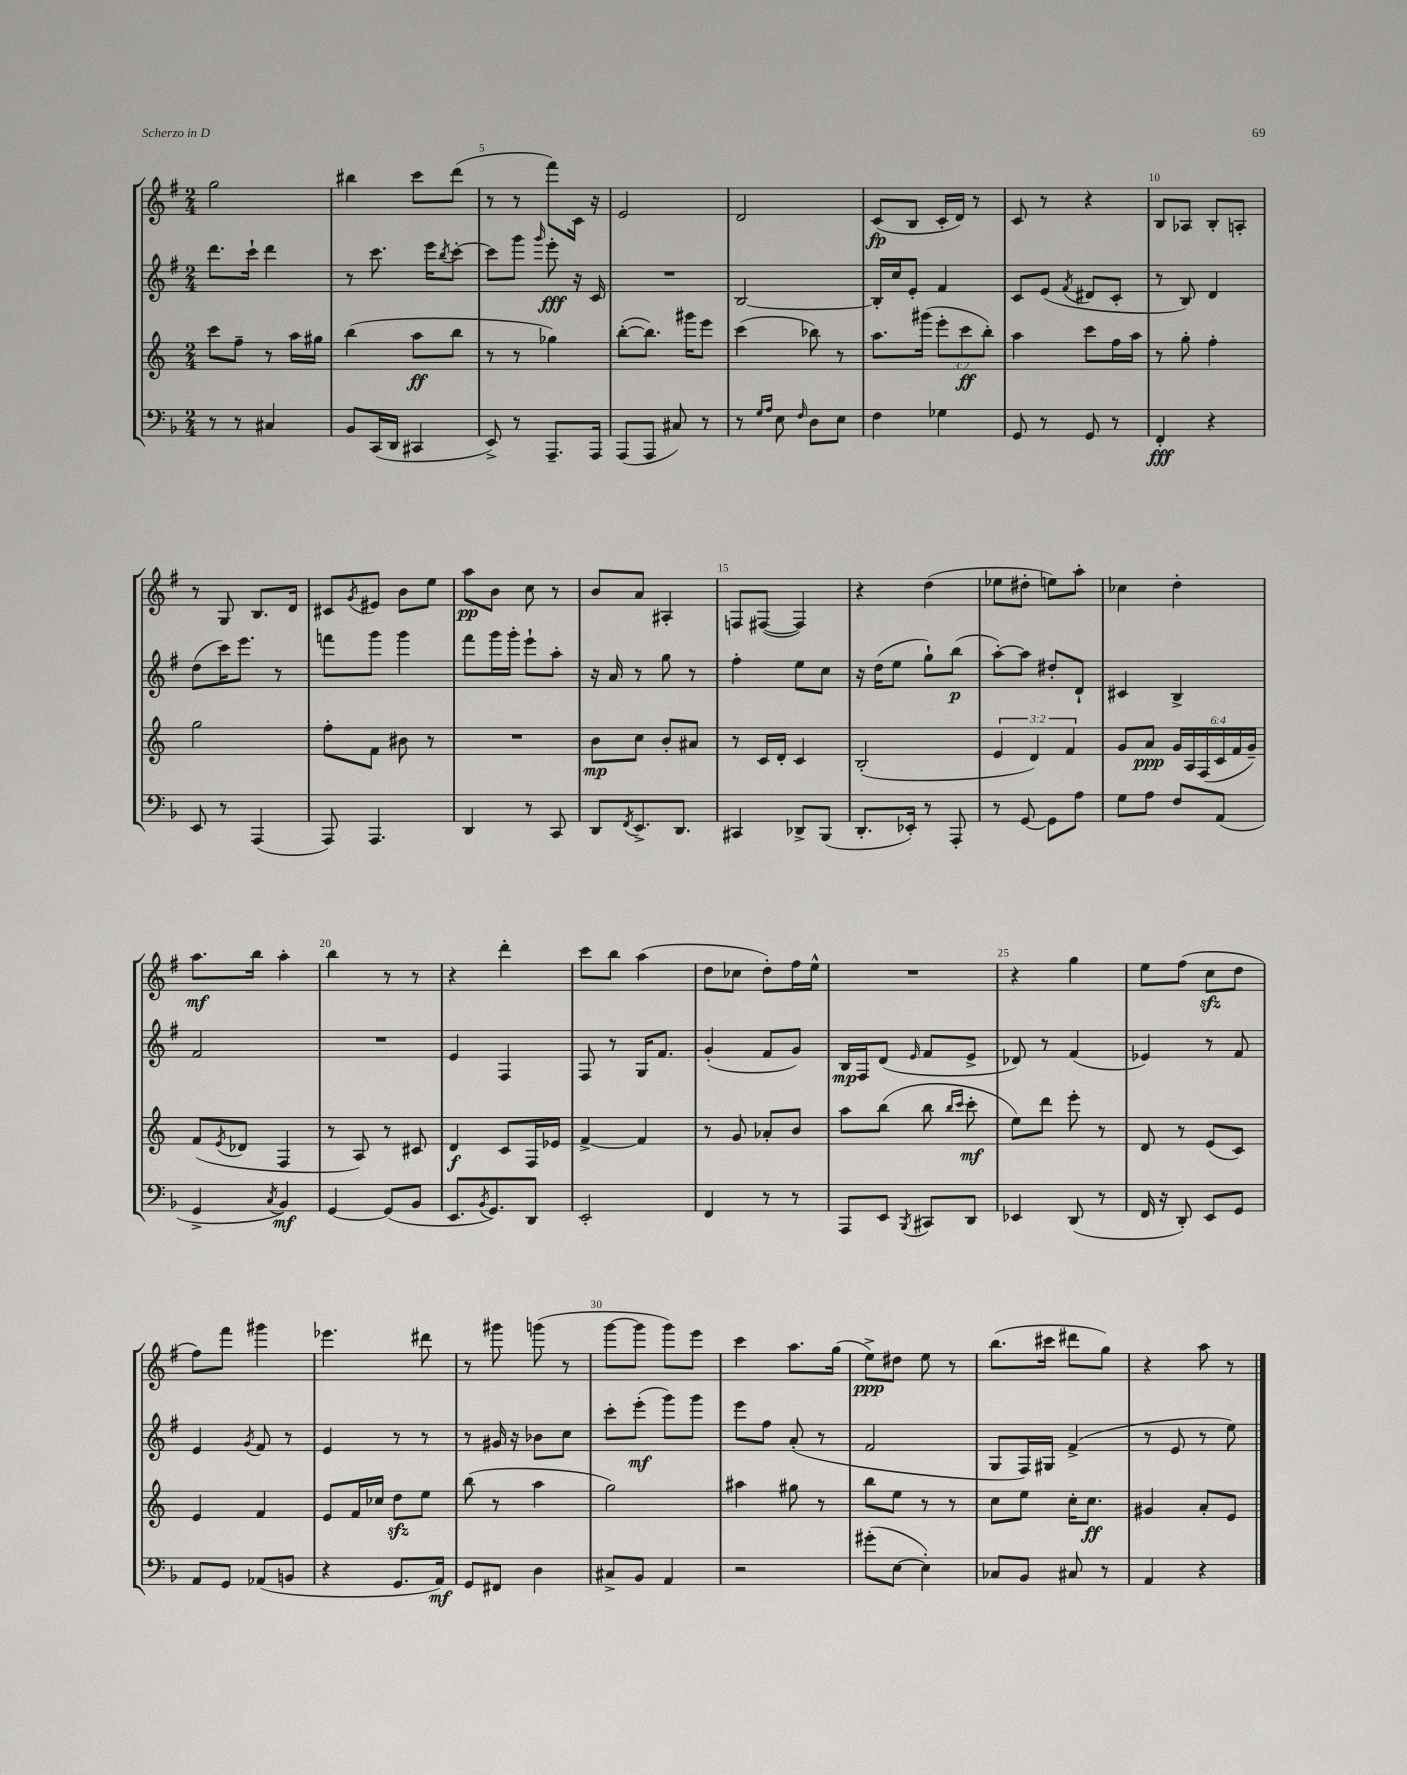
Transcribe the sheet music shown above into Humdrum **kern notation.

**kern	**dynam	**kern	**dynam	**kern	**dynam	**kern	**dynam
*part4	*part4	*part3	*part3	*part2	*part2	*part1	*part1
*staff4	*staff4	*staff3	*staff3	*staff2	*staff2	*staff1	*staff1
*clefF4	*	*clefG2	*	*clefG2	*	*clefG2	*
*k[b-]	*	*k[]	*	*k[f#]	*	*k[f#]	*
*M2/4	*	*M2/4	*	*M2/4	*	*M2/4	*
=3	=3	=3	=3	=3	=3	=3	=3
8r	.	8ccc\L	.	8.ddd\L	.	2gg\	.
8r	.	8ff~\J	.	.	.	.	.
.	.	.	.	16ccc`\Jk	.	.	.
4C#X/	.	8r	.	4ddd\	.	.	.
.	.	16aa\LL	.	.	.	.	.
.	.	16gg#X\JJ	.	.	.	.	.
=4	=4	=4	=4	=4	=4	=4	=4
8BB-/L	.	(4bb\	.	8r	.	4bb#X\	.
(16CC/L	.	.	.	8.ccc\	.	.	.
16DD/JJ	.	.	.	.	.	.	.
4CC#X/	.	8aa\L	ff	.	.	8ccc\L	.
.	.	.	.	16eee\KL	.	.	.
.	.	.	.	8qbb/	.	.	.
.	.	8bb\J	.	[8ccc'\J	.	(8ddd\J	.
=5	=5	=5	=5	=5	=5	=5	=5
8EE^/)	.	8r	.	8ccc\L]	.	8r	.
8r	.	8r	.	8ggg\J	.	8r	.
.	.	.	.	16qqggg/	.	.	.
8.AAA~/L	.	4gg-X\)	.	8eee'\	fff	8fff#\L)	.
.	.	.	.	16r	.	16c\Jk	.
16AAA/Jk	.	.	.	16c/	.	16r	.
=6	=6	=6	=6	=6	=6	=6	=6
(8AAA/L	.	([8bb'\L	.	2r	.	2e/	.
8AAA/J	.	8.bb\J])	.	.	.	.	.
8C#X/)	.	.	.	.	.	.	.
.	.	16ggg#X\KL	.	.	.	.	.
8r	.	8eee\J	.	.	.	.	.
=7	=7	=7	=7	=7	=7	=7	=7
8r	.	(4ccc\	.	[2B/	.	2d/	.
16qqG/LL	.	.	.	.	.	.	.
16qqA/JJ	.	.	.	.	.	.	.
8E\	.	.	.	.	.	.	.
16qqF/	.	.	.	.	.	.	.
8D\L	.	8bb-X\)	.	.	.	.	.
8E\J	.	8r	.	.	.	.	.
=8	=8	=8	=8	=8	=8	=8	=8
4F\	.	8.aa\L	.	16B'/LL]	.	(8c/L	fp
.	.	.	.	16cc/J	.	.	.
.	.	.	.	8e'/J	.	8B/J	.
.	.	(16ggg#X\Jk	.	.	.	.	.
4G-X\	.	12eee'\L	.	4f#/	.	16c'/LL	.
.	.	.	.	.	.	16d/JJ)	.
.	.	12ccc\	ff	.	.	.	.
.	.	.	.	.	.	8r	.
.	.	12bb'\J)	.	.	.	.	.
=9	=9	=9	=9	=9	=9	=9	=9
8GG/	.	4aa\	.	8c/L	.	8c/	.
8r	.	.	.	(8e/J	.	8r	.
.	.	.	.	8qf#/	.	.	.
8GG/	.	8ccc\L	.	8d#X/L	.	4r	.
8r	.	16ff\L	.	8c'/J	.	.	.
.	.	16aa\JJ	.	.	.	.	.
=10	=10	=10	=10	=10	=10	=10	=10
4FF'/	fff	8r	.	8r	.	8B/L	.
.	.	8gg'\	.	8B/)	.	8A-X/J	.
4r	.	4ff'\	.	4d/	.	8B'/L	.
.	.	.	.	.	.	8An'/J	.
!!LO:LB:g=z
=11	=11	=11	=11	=11	=11	=11	=11
8EE/	.	2gg\	.	(8dd\L	.	8r	.
8r	.	.	.	16ccc\K)	.	8G/	.
.	.	.	.	8.eee\J	.	.	.
(4AAA/	.	.	.	.	.	8.B/L	.
.	.	.	.	8r	.	.	.
.	.	.	.	.	.	16d/Jk	.
=12	=12	=12	=12	=12	=12	=12	=12
8AAA/)	.	8ff'\L	.	8fffn\L	.	8c#X/L	.
.	.	.	.	.	.	8qg/	.
4.AAA/	.	8f\J	.	8ggg\J	.	8e#X/J	.
.	.	8b#X\	.	4ggg\	.	8b\L	.
.	.	8r	.	.	.	8ee\J	.
=13	=13	=13	=13	=13	=13	=13	=13
4DD/	.	2r	.	8fff#\L	.	8aa\L	pp
.	.	.	.	16ggg\L	.	8b\J	.
.	.	.	.	16ggg'\JJ	.	.	.
8r	.	.	.	8eee`\L	.	8cc\	.
8CC/	.	.	.	8aa'\J	.	8r	.
=14	=14	=14	=14	=14	=14	=14	=14
8DD/L	.	8b\L	mp	16r	.	8b/L	.
.	.	.	.	16a/	.	.	.
8qFF/	.	.	.	.	.	.	.
8.EE^/	.	8cc\J	.	8r	.	8a/J	.
.	.	8b'/L	.	8gg\	.	4A#X'/	.
8.DD/J	.	.	.	.	.	.	.
.	.	8a#X/J	.	8r	.	.	.
=15	=15	=15	=15	=15	=15	=15	=15
4CC#X/	.	8r	.	4ff#'\	.	8Fn/L	.
.	.	16c/LL	.	.	.	([8F#X/J	.
.	.	16d'/JJ	.	.	.	.	.
8DD-X^/L	.	4c/	.	8ee\L	.	4F#/])	.
(8BBB-/J	.	.	.	8cc\J	.	.	.
=16	=16	=16	=16	=16	=16	=16	=16
8.DD'/L	.	(2B'/	.	16r	.	4r	.
.	.	.	.	(16dd\KL	.	.	.
.	.	.	.	8ee\J	.	.	.
16EE-X'/Jk)	.	.	.	.	.	.	.
8r	.	.	.	8gg`\L)	.	(4dd\	.
8AAA'/	.	.	.	(8bb\J	p	.	.
=17	=17	=17	=17	=17	=17	=17	=17
8r	.	6e/	.	[8aa'\L)	.	8ee-X\L	.
[8GG/	.	.	.	8aa\J]	.	8dd#X'\J	.
.	.	6d/)	.	.	.	.	.
8GG\L]	.	.	.	8dd#X'/L	.	8een\L)	.
.	.	6f/	.	.	.	.	.
8A\J	.	.	.	8d`/J	.	8aa'\J	.
=18	=18	=18	=18	=18	=18	=18	=18
8G\L	.	8g/L	.	4c#X/	.	4cc-X\	.
8A\J	.	8a/J	ppp	.	.	.	.
8F/L	.	24g/LL	.	4B^/	.	4dd'\	.
.	.	24A/	.	.	.	.	.
.	.	(24F/	.	.	.	.	.
(8AA/J	.	24c/	.	.	.	.	.
.	.	24f/	.	.	.	.	.
.	.	24g~/JJ)	.	.	.	.	.
!!LO:LB:g=z
=19	=19	=19	=19	=19	=19	=19	=19
4GG^/	.	(8f/L	.	2f#/	.	8.aa\L	mf
.	.	8qe/	.	.	.	.	.
.	.	8d-X/J	.	.	.	.	.
.	.	.	.	.	.	16bb\Jk	.
8qC/	.	.	.	.	.	.	.
4BB-/)	mf	4F/	.	.	.	4aa'\	.
=20	=20	=20	=20	=20	=20	=20	=20
[4GG/	.	8r	.	2r	.	4bb\	.
.	.	8A/)	.	.	.	.	.
(8GG/L]	.	8r	.	.	.	8r	.
8BB-/J	.	8c#X/	.	.	.	8r	.
=21	=21	=21	=21	=21	=21	=21	=21
8.EE/L	.	4d/	f	4e/	.	4r	.
8qBB-/	.	.	.	.	.	.	.
8.GG/)	.	.	.	.	.	.	.
.	.	8c/L	.	4F#/	.	4ddd'\	.
8DD/J	.	16F/L	.	.	.	.	.
.	.	16e-X/JJ	.	.	.	.	.
=22	=22	=22	=22	=22	=22	=22	=22
2EE'/	.	[4f^/	.	8F#/	.	8ccc\L	.
.	.	.	.	8r	.	8bb\J	.
.	.	4f/]	.	16G/KL	.	(4aa\	.
.	.	.	.	8.f#/J	.	.	.
=23	=23	=23	=23	=23	=23	=23	=23
4FF/	.	8r	.	(4g'/	.	8dd\L	.
.	.	8g/	.	.	.	8cc-X\J	.
8r	.	8a-X'/L	.	8f#/L	.	8dd'\L)	.
8r	.	8b/J	.	8g/J)	.	16ff#\L	.
.	.	.	.	.	.	16ee^^\JJ	.
=24	=24	=24	=24	=24	=24	=24	=24
8AAA/L	.	8aa\L	.	16B/LL	mp	2r	.
.	.	.	.	16F#/J	.	.	.
8EE/J	.	(8bb\J	.	(8d/J	.	.	.
8qBBB-/	.	.	.	16qqe/	.	.	.
8CC#X/L	.	8bb\	.	8f#/L	.	.	.
.	.	16qqbb/LL	.	.	.	.	.
.	.	16qqccc/JJ	.	.	.	.	.
8DD/J	.	8ccc'\	mf	8e^/J	.	.	.
=25	=25	=25	=25	=25	=25	=25	=25
4EE-X/	.	8ee\L)	.	8d-X/)	.	4r	.
.	.	8ddd\J	.	8r	.	.	.
(8DD/	.	8eee'\	.	(4f#/	.	4gg\	.
8r	.	8r	.	.	.	.	.
=26	=26	=26	=26	=26	=26	=26	=26
16FF/	.	8d/	.	4e-X/)	.	8ee\L	.
16r	.	.	.	.	.	.	.
8DD'/)	.	8r	.	.	.	(8ff#\J	.
8EE/L	.	(8e/L	.	8r	.	8cczz\L	.
8GG/J	.	8c/J)	.	8f#/	.	8dd\J	.
!!LO:LB:g=z
=27	=27	=27	=27	=27	=27	=27	=27
8AA/L	.	4e/	.	4e/	.	8ff#\L)	.
8GG/J	.	.	.	.	.	8fff#\J	.
.	.	.	.	8qg/	.	.	.
(8AA-X/L	.	4f/	.	8f#/	.	4ggg#X\	.
8BBn/J	.	.	.	8r	.	.	.
=28	=28	=28	=28	=28	=28	=28	=28
4r	.	8e/L	.	4e/	.	4.eee-X\	.
.	.	16f/L	.	.	.	.	.
.	.	16cc-X/JJ	.	.	.	.	.
8.GG/L	.	8ddzz\L	.	8r	.	.	.
.	.	8ee\J	.	8r	.	8ddd#X\	.
16AA/Jk)	mf	.	.	.	.	.	.
=29	=29	=29	=29	=29	=29	=29	=29
8GG/L	.	(8bb\	.	8r	.	8r	.
8FF#X/J	.	8r	.	16g#X/	.	8ggg#X\	.
.	.	.	.	16r	.	.	.
4D\	.	4aa\	.	8b-X\L	.	(8gggn\	.
.	.	.	.	8cc\J	.	8r	.
=30	=30	=30	=30	=30	=30	=30	=30
8C#X^/L	.	2gg\)	.	8ccc'\L	.	[8ggg\L	.
8BB-/J	.	.	.	(8eee'\J	mf	8ggg\J]	.
4AA/	.	.	.	8ggg\L)	.	8ggg\L)	.
.	.	.	.	8ggg\J	.	8eee\J	.
=31	=31	=31	=31	=31	=31	=31	=31
2r	.	4aa#X\	.	8eee\L	.	4ccc\	.
.	.	.	.	8ff#\J	.	.	.
.	.	8gg#X\	.	(8a'/	.	8.aa\L	.
.	.	8r	.	8r	.	.	.
.	.	.	.	.	.	(16gg\Jk	.
=32	=32	=32	=32	=32	=32	=32	=32
(8g#X'\L	.	8bb\L	.	2f#/	.	8ee^\L)	ppp
[8E\J	.	8ee\J	.	.	.	8dd#X\J	.
4E'\])	.	8r	.	.	.	8ee\	.
.	.	8r	.	.	.	8r	.
=33	=33	=33	=33	=33	=33	=33	=33
8C-X/L	.	8cc\L	.	8G/L	.	(8.bb\L	.
8BB-/J	.	8ee\J	.	16F#/L)	.	.	.
.	.	.	.	16G#X/JJ	.	16ccc#X\Jk	.
8C#X/	.	16cc'\KL	.	(4f#^/	.	8ddd#X\L	.
.	.	8.cc\J	ff	.	.	.	.
8r	.	.	.	.	.	8gg\J)	.
=34	=34	=34	=34	=34	=34	=34	=34
4AA/	.	4g#X/	.	8r	.	4r	.
.	.	.	.	8e/	.	.	.
4r	.	8a'/L	.	8r	.	8aa\	.
.	.	8e/J	.	8ee\)	.	8r	.
==	==	==	==	==	==	==	==
*-	*-	*-	*-	*-	*-	*-	*-
